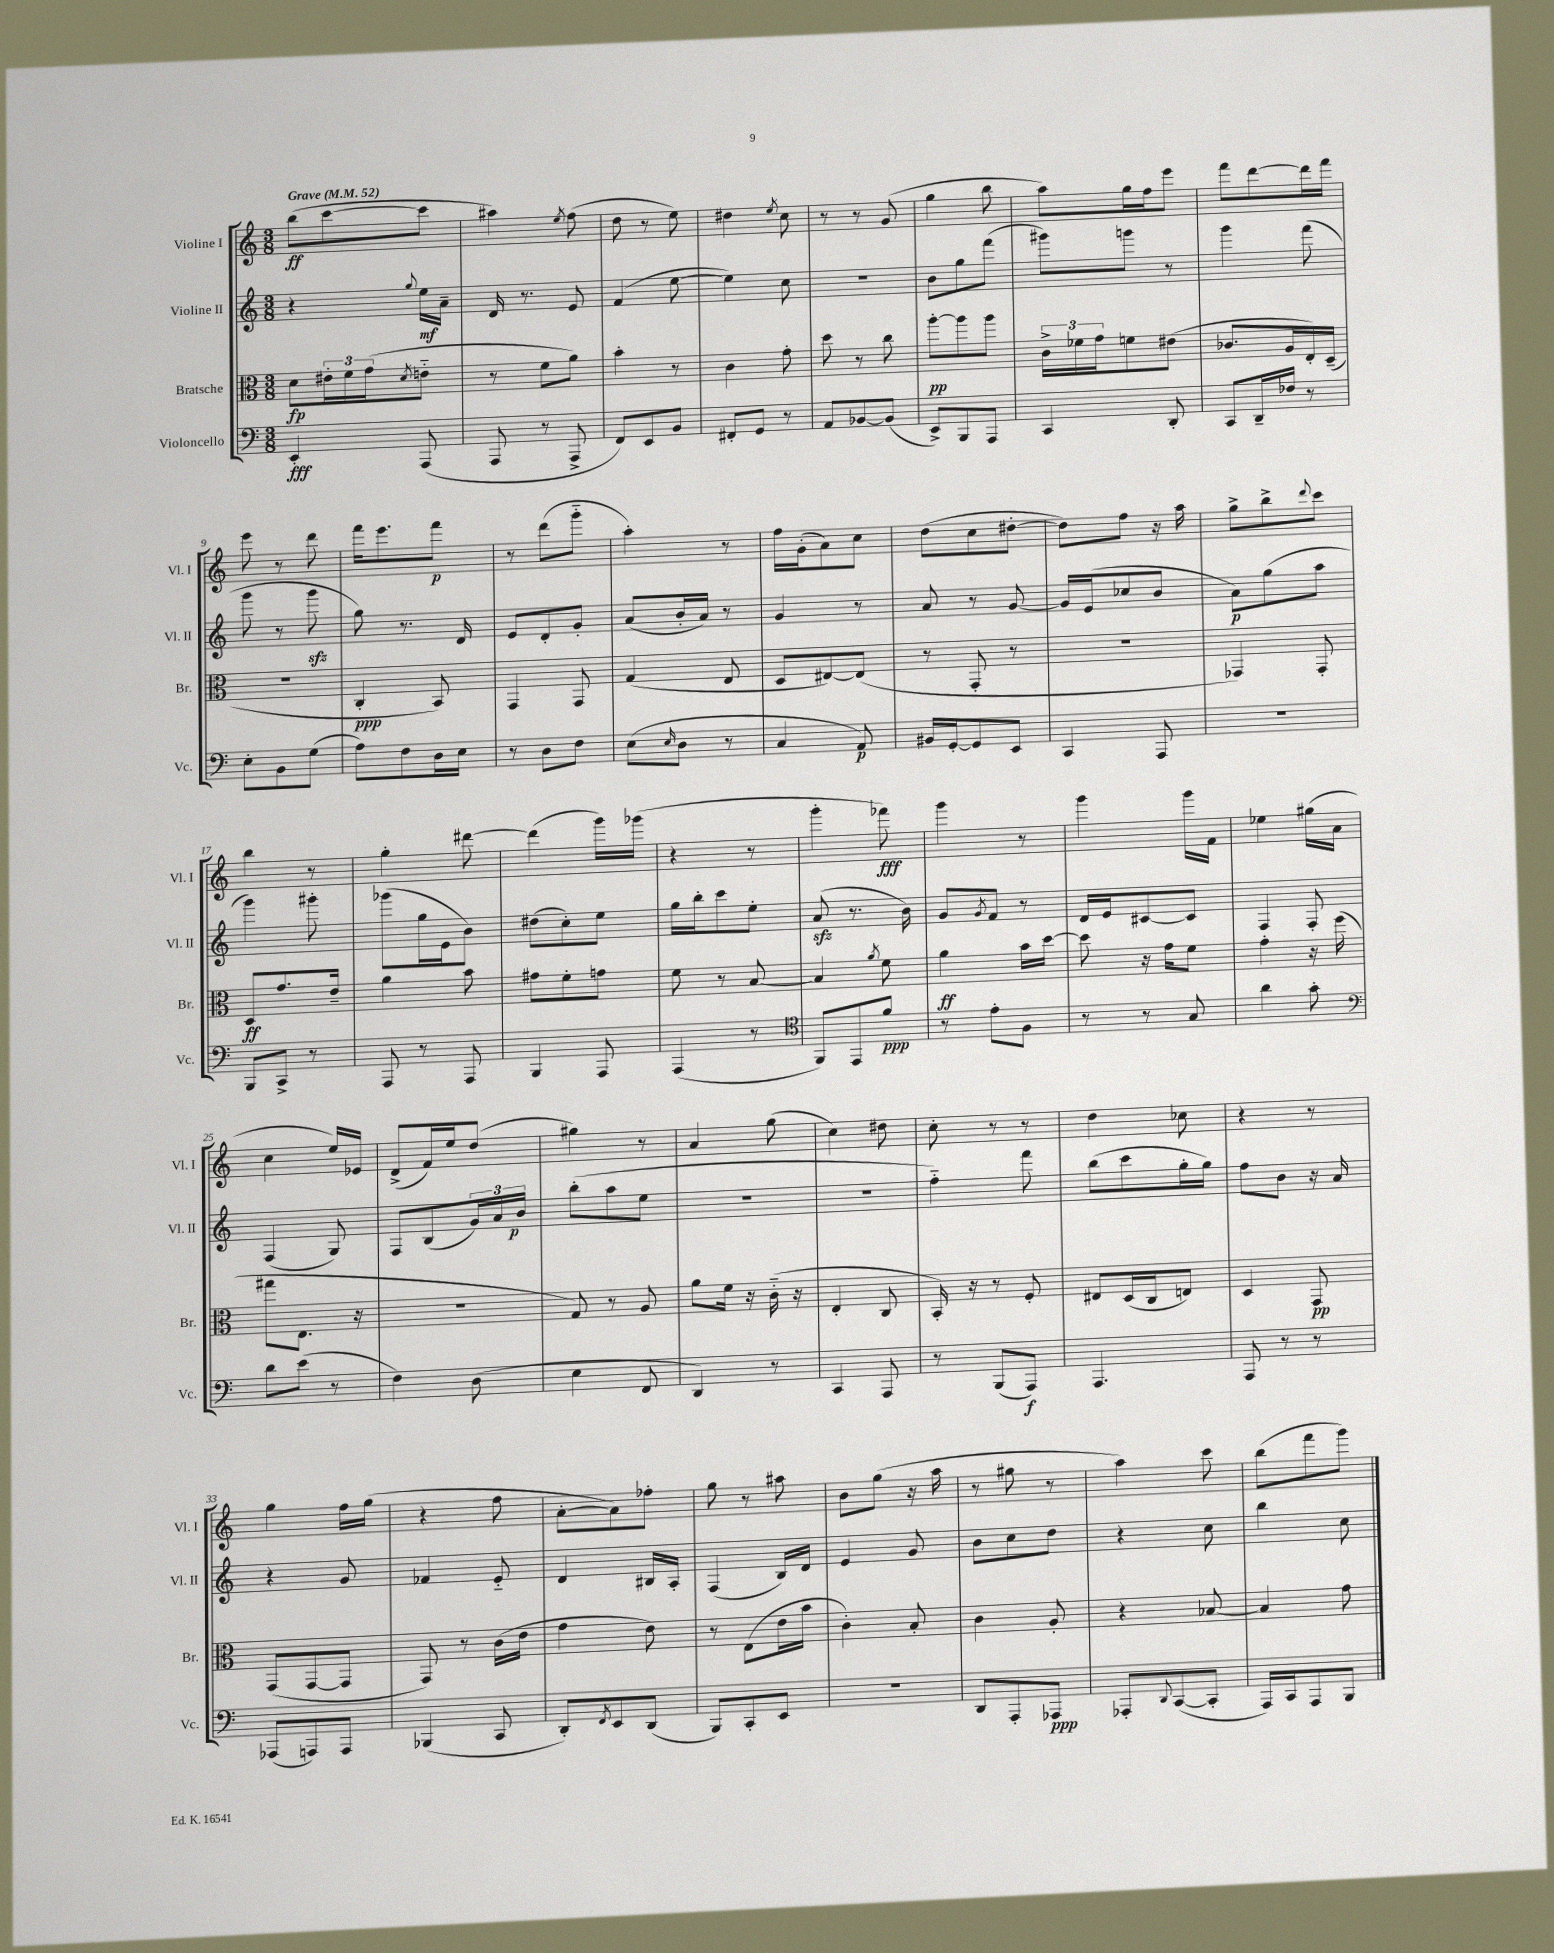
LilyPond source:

<<
\new StaffGroup <<
\new Staff = "s0" \with { instrumentName = "Violine I" shortInstrumentName = "Vl. I" } {
    \clef treble \key c \major \numericTimeSignature \time 3/8 \tempo "Grave" 4 = 52
    b''8\ff( c'''8~ c'''8 |
    ais''4) \acciaccatura { e''8 } f''8( |
    d''8 r8 e''8) |
    dis''4 \acciaccatura { e''8 } c''8 |
    r8 r8 g'8( |
    g''4 b''8 |
    a''8) g''16 f''16 e'''8 |
    f'''8 d'''8~ d'''16 f'''16 |
    e'''8 r8 d'''8 |
    f'''16 e'''8. f'''8\p |
    r8 d'''8( g'''8-_ |
    a''4-.) r8 |
    f''16 g'16-.( a'8) c''8 |
    d''8( c''8 dis''8~-. |
    dis''8) f''8 r16 a''16 |
    g''8-> b''8-> \appoggiatura { d'''8 } c'''8 |
    b''4 r8 |
    g''4-. dis'''8~ |
    dis'''4( g'''16) ges'''16( |
    r4 r8 |
    g'''4-. fes'''8\fff) |
    g'''4 r8 |
    g'''4 g'''16 f'16 |
    ees''4 gis''16( a'16 |
    c''4 e''16) ees'16 |
    d'8->( f'16) e''16 d''8( |
    gis''4) r8 |
    a'4 g''8( |
    c''4) dis''8 |
    c''8-. r8 r8 |
    d''4 ces''8 |
    r4 r8 |
    g''4 f''16 g''16( |
    r4 f''8 |
    a'8~-. a'8) fes''8-. |
    g''8 r8 ais''8 |
    b'8 g''8( r16 a''16 |
    r8 gis''8 r8 |
    a''4) c'''8 |
    b''8( f'''8 g'''8) \bar "|." |
}
\new Staff = "s1" \with { instrumentName = "Violine II" shortInstrumentName = "Vl. II" } {
    \clef treble \key c \major \numericTimeSignature \time 3/8
    r4 \appoggiatura { g''8 } e''16\mf a'16-- |
    d'16 r8. e'8 |
    f'4( e''8~ |
    e''4) c''8 |
    R4. |
    b'8 g''8 f'''8( |
    gis'''8) g'''8 r8 |
    g'''4 f'''8( |
    g'''8 r8 g'''8\sfz |
    g''8) r8. d'16 |
    e'8 d'8-. g'8-. |
    a'8( b'16-. a'16) r8 |
    g'4 r8 |
    a'8 r8 g'8~ |
    g'16 e'16( ces''8 b'8 |
    a'8\p) g''8( a''8 |
    g'''4) gis'''8-. |
    ges'''8( g''16 e'16 b'8) |
    dis''8( c''8-.) e''8 |
    g''16 b''16-. c'''8 e''8-. |
    a'8\sfz( r8. b'16) |
    g'8 \acciaccatura { g'8 } f'8 r8 |
    d'16 e'16 cis'8~ cis'8 |
    f4 f8-. |
    f4( g8) |
    f8 b8( \tuplet 3/2 { g'16) a'16 b'16\p } |
    b''8-.( a''8 e''8 |
    R4. |
    R4. |
    f''4-_) f'''8 |
    b''8( c'''8 g''16-. g''16) |
    f''8 b'8 r16 a'16 |
    r4 g'8 |
    fes'4 e'8-_ |
    d'4 bis16 a16-. |
    f4( b16) d'16 |
    e'4 g'8 |
    b'8 c''8 d''8 |
    r4 c''8 |
    b''4 c''8 \bar "|." |
}
\new Staff = "s2" \with { instrumentName = "Bratsche" shortInstrumentName = "Br." } {
    \clef alto \key c \major \numericTimeSignature \time 3/8
    d'8\fp \tuplet 3/2 { eis'16-. f'16 g'16( } \acciaccatura { d'8 } e'8-_ |
    r8 f'8 a'8) |
    b'4-. r8 |
    c'4 g'8-. |
    d''8 r8 c''8 |
    a''8~-.\pp a''8 a''8 |
    \tuplet 3/2 { c'16-> fes'16 g'16 } f'8 eis'8( |
    ces'8. a16 e16-.) d16--( |
    R4. |
    c4-.\ppp b,8) |
    g,4 g,8 |
    g4( e8 |
    d8 eis8~) eis8( |
    r8 g,8-. r8 |
    R4. |
    ges,4) ges,8-. |
    d8\ff g'8. e'16-- |
    a'4 b'8 |
    gis'8 f'8-. g'8 |
    f'8 r8 b8~ |
    b4 \acciaccatura { a'8 } f'8 |
    a'4\ff b'16 d''16~ |
    d''8 r16 g'16 f'8 |
    g'4-. r16 f''16( |
    gis''8 e8. r16 |
    R4. |
    g8) r8 a8 |
    a'8 f'16 r16 c'16-_( r16 |
    e4-. c8 |
    b,16-.) r16 r8 f8-. |
    eis8 d16( c16 e8) |
    d4 g,8\pp |
    g,8( g,8~ g,8 |
    g,8) r8 c'16( e'16 |
    g'4 e'8) |
    r8 e8( e'16 b'16 |
    c'4-.) b8-. |
    c'4 a8-. |
    r4 bes8~ |
    bes4 g'8 \bar "|." |
}
\new Staff = "s3" \with { instrumentName = "Violoncello" shortInstrumentName = "Vc." } {
    \clef bass \key c \major \numericTimeSignature \time 3/8
    e,4-.\fff a,,8( |
    a,,8 r8 a,,8-> |
    f,8) e,8 b,8 |
    fis,8-. g,8 r8 |
    a,8 bes,8~ bes,8( |
    e,8->) b,,8 a,,8 |
    c,4 d,8-. |
    c,8 d,16-- fes16 r8 |
    e8-. b,8 g8( |
    a8) f8 d16 e16 |
    r8 d8 f8 |
    e8( \grace { e16 } d8 r8 |
    c4 a,8\p) |
    bis,16 g,16~-. g,8 e,8 |
    c,4 a,,8 |
    R4. |
    b,,8 c,8-> r8 |
    a,,8 r8 a,,8 |
    b,,4 a,,8 |
    a,,4( r8 |
    \clef tenor f,8) e,8 f'8\ppp |
    r8 e'8-. f8 |
    r8 r8 g8 |
    a'4 g'8-. |
    \clef bass d'8 e'8( r8 |
    f4) d8( |
    e4 f,8 |
    d,4) r8 |
    c,4 a,,8 |
    r8 b,,8( a,,8\f) |
    a,,4. |
    a,,8 r8 r8 |
    aes,,8( a,,8) a,,8 |
    bes,,4( c,8 |
    d,8-.) \acciaccatura { f,8 } e,8 d,8( |
    b,,8) c,8-. e,8 |
    R4. |
    d,8 a,,8-. aes,,8\ppp |
    aes,,8-. \appoggiatura { d,8 } c,8~( c,8-. |
    a,,16) c,16 a,,8 b,,8 \bar "|." |
}
>>
>>
